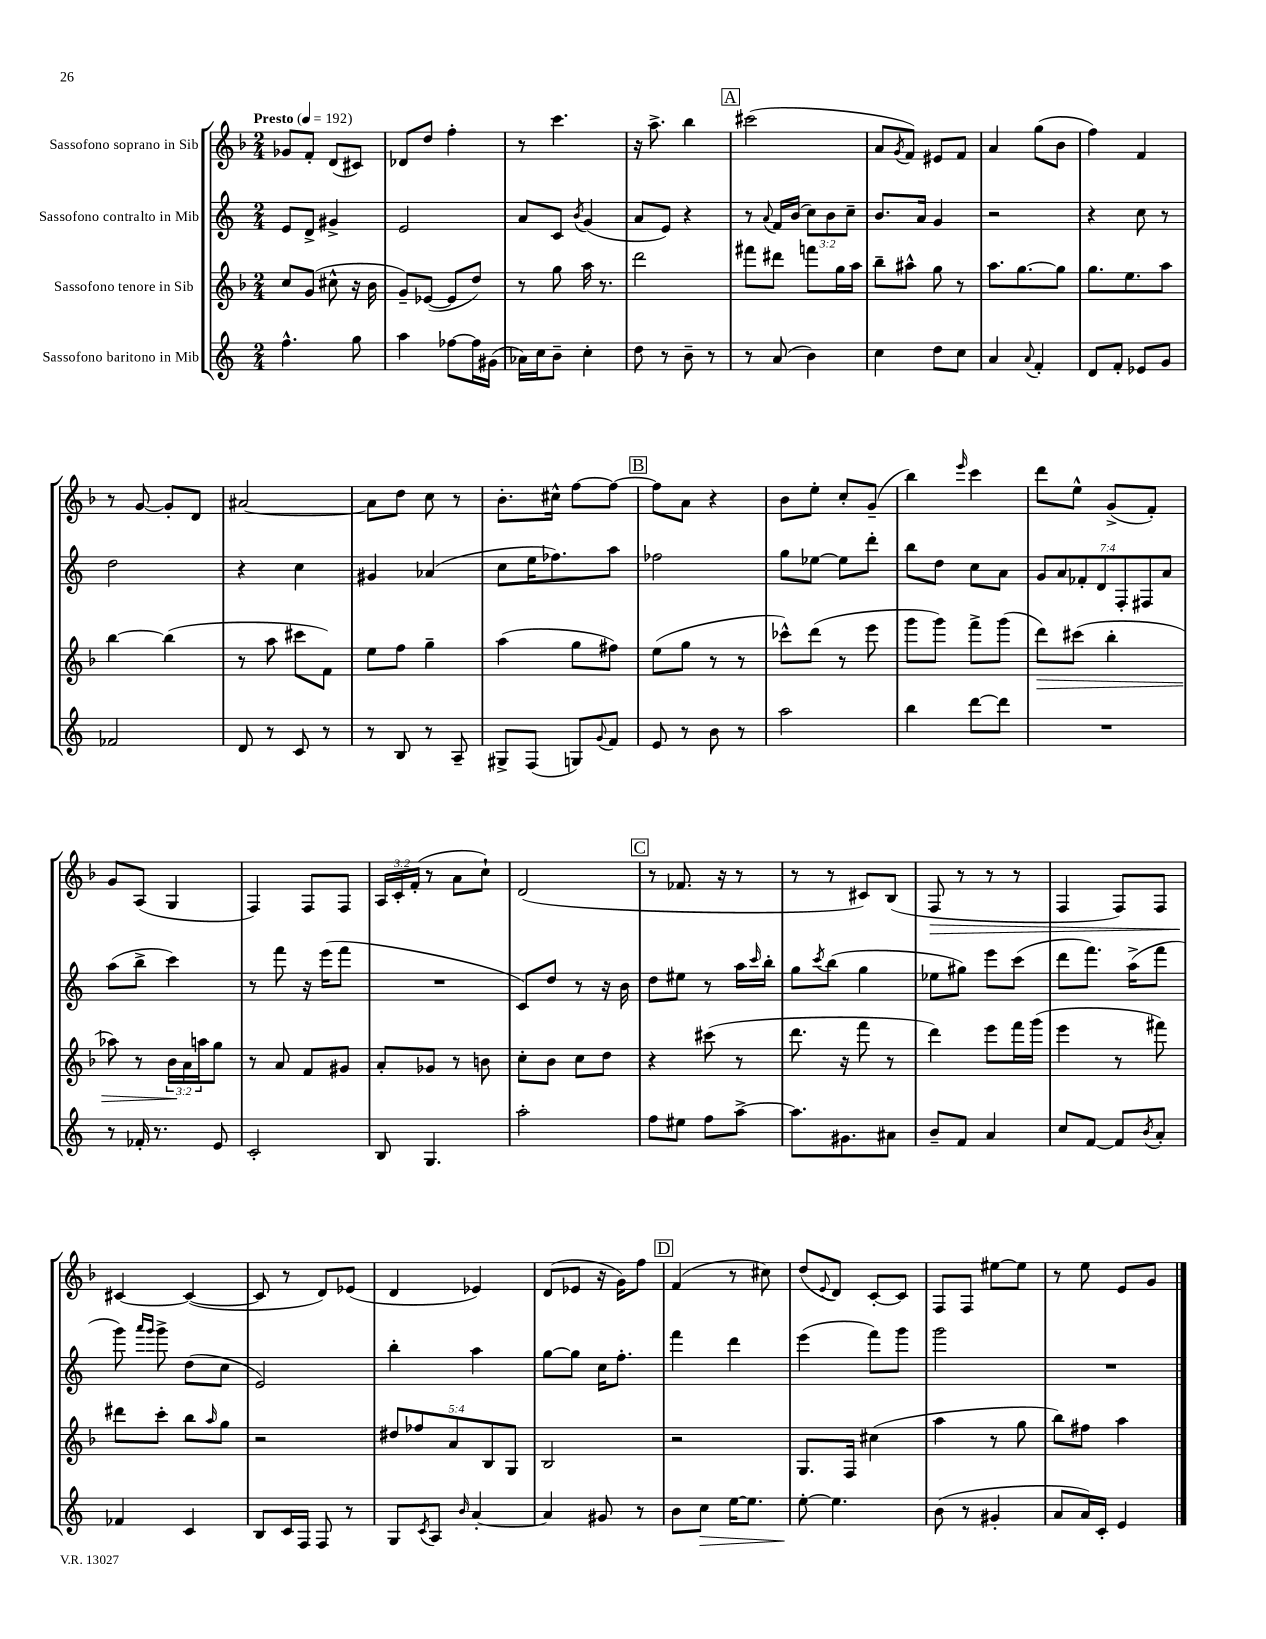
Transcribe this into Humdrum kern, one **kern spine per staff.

**kern	**dynam	**kern	**dynam	**kern	**kern	**dynam
*part4	*part4	*part3	*part3	*part2	*part1	*part1
*staff4	*staff4	*staff3	*staff3	*staff2	*staff1	*staff1
*I"Sassofono baritono in Mib	*	*I"Sassofono tenore in Sib	*	*I"Sassofono contralto in Mib	*I"Sassofono soprano in Sib	*
*clefG2	*	*clefG2	*	*clefG2	*clefG2	*
*k[]	*	*k[b-]	*	*k[]	*k[b-]	*
*M2/4	*	*M2/4	*	*M2/4	*M2/4	*
*MM192	*	*MM192	*	*MM192	*MM192	*
=1	=1	=1	=1	=1	=1	=1
!	!	!	!	!	!LO:TX:a:B:t=Presto	!
4.ff^^\	.	8cc/L	.	8e/L	8g-X/L	.
.	.	(8g/J	.	8d^/J	8f'/J	.
.	.	8cc#X^^\	.	4g#X^/	(8d/L	.
8gg\	.	16r	.	.	8c#X/J)	.
.	.	16b-\	.	.	.	.
=2	=2	=2	=2	=2	=2	=2
4aa\	.	8g~/L)	.	2e/	8d-X/L	.
.	.	([8e-X/J	.	.	8dd/J	.
[8ff-X\L	.	8e-/L]	.	.	4ff'\	.
16ff-\L]	.	8dd/J)	.	.	.	.
(16g#X\JJ	.	.	.	.	.	.
=3	=3	=3	=3	=3	=3	=3
16a-X\LL)	.	8r	.	8a/L	8r	.
16cc\J	.	.	.	.	.	.
8b~\J	.	8gg\	.	8c/J	4.ccc\	.
.	.	.	.	8qb/	.	.
4cc'\	.	16aa\	.	(4g/	.	.
.	.	8.r	.	.	.	.
=4	=4	=4	=4	=4	=4	=4
8dd\	.	2ddd\	.	8a/L	16r	.
.	.	.	.	.	8.aa^\	.
8r	.	.	.	8e/J)	.	.
8b~\	.	.	.	4r	4bb-\	.
8r	.	.	.	.	.	.
!!LO:REH:place=s1:t=A
=5	=5	=5	=5	=5	=5	=5
8r	.	8fff#X\L	.	8r	(2ccc#X\	.
.	.	.	.	8qqa/	.	.
(8a/	.	8ddd#X\J	.	16f/LL	.	.
.	.	.	.	(16b/JJ	.	.
4b\)	.	8fffn\L	.	12cc\L)	.	.
.	.	.	.	12b\	.	.
.	.	16gg\L	.	.	.	.
.	.	.	.	12cc~\J	.	.
.	.	16aa\JJ	.	.	.	.
=6	=6	=6	=6	=6	=6	=6
4cc\	.	8bb-~\L	.	8.b/L	8a/L	.
.	.	.	.	.	8qg/	.
.	.	8aa#X^^\J	.	.	8f/J)	.
.	.	.	.	16a/Jk	.	.
8dd\L	.	8gg\	.	4g/	8e#X/L	.
8cc\J	.	8r	.	.	8f/J	.
=7	=7	=7	=7	=7	=7	=7
4a/	.	8.aa\L	.	2r	4a/	.
.	.	[8.gg\	.	.	.	.
8qqa/	.	.	.	.	.	.
4f'/	.	.	.	.	(8gg\L	.
.	.	8gg\J]	.	.	8b-\J	.
=8	=8	=8	=8	=8	=8	=8
8d/L	.	8.gg\L	.	4r	4ff\)	.
8f'/J	.	.	.	.	.	.
.	.	8.ee\	.	.	.	.
8e-X/L	.	.	.	8cc\	4f/	.
8g/J	.	8aa\J	.	8r	.	.
!!LO:LB:g=z
=9	=9	=9	=9	=9	=9	=9
2f-X/	.	[4bb-\	.	2dd\	8r	.
.	.	.	.	.	[8g/	.
.	.	(4bb-\]	.	.	8g'/L]	.
.	.	.	.	.	8d/J	.
=10	=10	=10	=10	=10	=10	=10
8d/	.	8r	.	4r	[2a#X/	.
8r	.	8aa\	.	.	.	.
8c/	.	8ccc#X\L	.	4cc\	.	.
8r	.	8f\J)	.	.	.	.
=11	=11	=11	=11	=11	=11	=11
8r	.	8ee\L	.	4g#X/	8a#\L]	.
8B/	.	8ff\J	.	.	8dd\J	.
8r	.	4gg~\	.	(4a-X/	8cc\	.
8A~/	.	.	.	.	8r	.
=12	=12	=12	=12	=12	=12	=12
8G#X^/L	.	(4aa\	.	8cc\L	8.b-'\L	.
(8F/J	.	.	.	16ee\K	.	.
.	.	.	.	8.ff-X\)	16cc#X^^\Jk	.
8Gn/L)	.	8gg\L	.	.	[8ff\L	.
8qqg/	.	.	.	.	.	.
8f/J	.	8ff#X\J)	.	8aa\J	8ff\J_	.
!!LO:REH:place=s1:t=B
=13	=13	=13	=13	=13	=13	=13
8e/	.	(8ee\L	.	2ff-X\	8ff\L]	.
8r	.	8gg\J	.	.	8a\J	.
8b\	.	8r	.	.	4r	.
8r	.	8r	.	.	.	.
=14	=14	=14	=14	=14	=14	=14
2aa\	.	8ccc-X^^\L)	.	8gg\L	8b-\L	.
.	.	(8ddd\J	.	[8ee-X\J	8ee'\J	.
.	.	8r	.	8ee-\L]	8cc'/L	.
.	.	8eee\	.	8ddd'\J	(8g~/J	.
=15	=15	=15	=15	=15	=15	=15
4bb\	.	8ggg\L	.	8bb\L	4bb-\)	.
.	.	8ggg\J)	.	8dd\J	.	.
.	.	.	.	.	16qqeee/	.
[8ddd\L	.	8fff^\L	.	8cc\L	4ccc\	.
8ddd\J]	.	(8ggg\J	.	8a\J	.	.
=16	=16	=16	=16	=16	=16	=16
!	!	!	!LO:HP:b	!	!	!
2r	.	8ddd\L)	>	14g/L	8ddd\L	.
.	.	.	.	14a/	.	.
.	.	(8ccc#X\J	.	.	8ee^^\J	.
.	.	.	.	14f-X'/	.	.
.	.	.	.	14d/	.	.
.	.	4bb-'\	.	.	(8g^/L	.
.	.	.	.	14F'/	.	.
.	.	.	.	14F#X/	.	.
.	.	.	.	.	8f'/J)	.
.	.	.	.	14a/J	.	.
!!LO:LB:g=z
=17	=17	=17	=17	=17	=17	=17
8r	.	8aa-X\)	.	(8aa\L	8g/L	.
16f-X'/	.	8r	.	8bb^\J	(8A/J	.
8.r	.	.	.	.	.	.
.	.	24b-\LL	.	4ccc\)	4G/	.
.	.	24a\	]	.	.	.
.	.	24aan\J	.	.	.	.
8e/	.	8gg\J	.	.	.	.
=18	=18	=18	=18	=18	=18	=18
2c'/	.	8r	.	8r	4F/)	.
.	.	8a/	.	8fff\	.	.
.	.	8f/L	.	16r	8F/L	.
.	.	.	.	(16eee\KL	.	.
.	.	8g#X/J	.	8fff\J	8F/J	.
=19	=19	=19	=19	=19	=19	=19
8B/	.	8a'/L	.	2r	24A/LL	.
.	.	.	.	.	24c'/	.
.	.	.	.	.	(24f'/JJ	.
4.G/	.	8g-X/J	.	.	8r	.
.	.	8r	.	.	8a\L	.
.	.	8bn\	.	.	8cc`\J)	.
=20	=20	=20	=20	=20	=20	=20
2aa'\	.	8cc'\L	.	8c/L)	(2d/	.
.	.	8b-\J	.	8dd/J	.	.
.	.	8cc\L	.	8r	.	.
.	.	8dd\J	.	16r	.	.
.	.	.	.	16b\	.	.
!!LO:REH:place=s1:t=C
=21	=21	=21	=21	=21	=21	=21
8ff\L	.	4r	.	8dd\L	8r	.
8ee#X\J	.	.	.	8ee#X\J	8.f-X/	.
8ff\L	.	(8ccc#X\	.	8r	.	.
.	.	.	.	.	16r	.
[8aa^\J	.	8r	.	16aa\LL	8r	.
.	.	.	.	16qqccc/	.	.
.	.	.	.	16bb'\JJ	.	.
=22	=22	=22	=22	=22	=22	=22
8.aa\L]	.	8.ddd\	.	8gg\L	8r	.
.	.	.	.	8qccc/	.	.
.	.	.	.	(8bb\J	8r	.
8.g#X\	.	16r	.	.	.	.
.	.	8fff\	.	4gg\	8c#X/L)	.
8a#X\J	.	8r	.	.	(8B-/J	.
=23	=23	=23	=23	=23	=23	=23
!	!	!	!	!	!	!LO:HP:b
8b~/L	.	4ddd\)	.	8ee-X\L	8F/	>
8f/J	.	.	.	8gg#X\J)	8r	.
4a/	.	8eee\L	.	8eee\L	8r	.
.	.	16fff\L	.	(8ccc\J	8r	.
.	.	(16ggg\JJ	.	.	.	.
=24	=24	=24	=24	=24	=24	=24
8cc/L	.	4eee\	.	8ddd\L	4F/	.
[8f/J	.	.	.	8.fff\J)	.	.
8f/L]	.	8r	.	.	8F/L)	.
.	.	.	.	(16aa^\KL	.	.
8qb/	.	.	.	.	.	.
8a'/J	.	8fff#X\)	.	8fff\J	8F/J	.
!!LO:LB:g=z
=25	=25	=25	=25	=25	=25	=25
4f-X/	.	8ddd#X\L	.	8ggg\)	[4c#X/	.
.	.	.	.	16qqaaa/LL	.	.
.	.	.	.	16qqggg/JJ	.	.
.	.	8ccc'\J	.	8ggg^\	.	.
4c/	.	8bb-\L	.	(8dd\L	(4c#/_	]
.	.	16qqaa/	.	.	.	.
.	.	8gg\J	.	8cc\J	.	.
=26	=26	=26	=26	=26	=26	=26
8B/L	.	2r	.	2e/)	8c#/]	.
16c/L	.	.	.	.	8r	.
16F/JJ	.	.	.	.	.	.
8F/	.	.	.	.	8d/L)	.
8r	.	.	.	.	(8e-X/J	.
=27	=27	=27	=27	=27	=27	=27
8G/L	.	10dd#X/L	.	4bb'\	4d/	.
.	.	10ff-X/	.	.	.	.
8qc/	.	.	.	.	.	.
8A/J	.	.	.	.	.	.
.	.	10a/	.	.	.	.
16qqb/	.	.	.	.	.	.
[4a'/	.	.	.	4aa\	4e-X/)	.
.	.	10B-/	.	.	.	.
.	.	10G/J	.	.	.	.
=28	=28	=28	=28	=28	=28	=28
4a/]	.	2B-/	.	[8gg\L	(8d/L	.
.	.	.	.	8gg\J]	8e-X/J	.
8g#X/	.	.	.	16cc\KL	16r	.
.	.	.	.	8.ff'\J	16g\KL)	.
8r	.	.	.	.	8ff\J	.
!!LO:REH:place=s1:t=D
=29	=29	=29	=29	=29	=29	=29
8b\L	.	2r	.	4fff\	(4f/	.
!	!LO:HP:b	!	!	!	!	!
8cc\J	>	.	.	.	.	.
[16ee\KL	.	.	.	4ddd\	8r	.
8.ee\J]	.	.	.	.	.	.
.	.	.	.	.	8cc#X\)	.
=30	=30	=30	=30	=30	=30	=30
[8ee'\	.	8.G/L	.	(4eee\	(8dd/L	.
.	.	.	.	.	8qqe/	.
4.ee\]	]	.	.	.	8d/J)	.
.	.	16F/Jk	.	.	.	.
.	.	(4cc#X\	.	8fff\L)	[8c'/L	.
.	.	.	.	8ggg\J	8c/J]	.
=31	=31	=31	=31	=31	=31	=31
(8b\	.	4aa\	.	2ggg\	8F/L	.
8r	.	.	.	.	8F/J	.
4g#X'/	.	8r	.	.	[8ee#X\L	.
.	.	8gg\	.	.	8ee#\J]	.
=32	=32	=32	=32	=32	=32	=32
8a/L	.	8bb-\L)	.	2r	8r	.
16a/L)	.	8ff#X\J	.	.	8ee\	.
16c'/JJ	.	.	.	.	.	.
4e/	.	4aa\	.	.	8e/L	.
.	.	.	.	.	8g/J	.
==	==	==	==	==	==	==
*-	*-	*-	*-	*-	*-	*-
